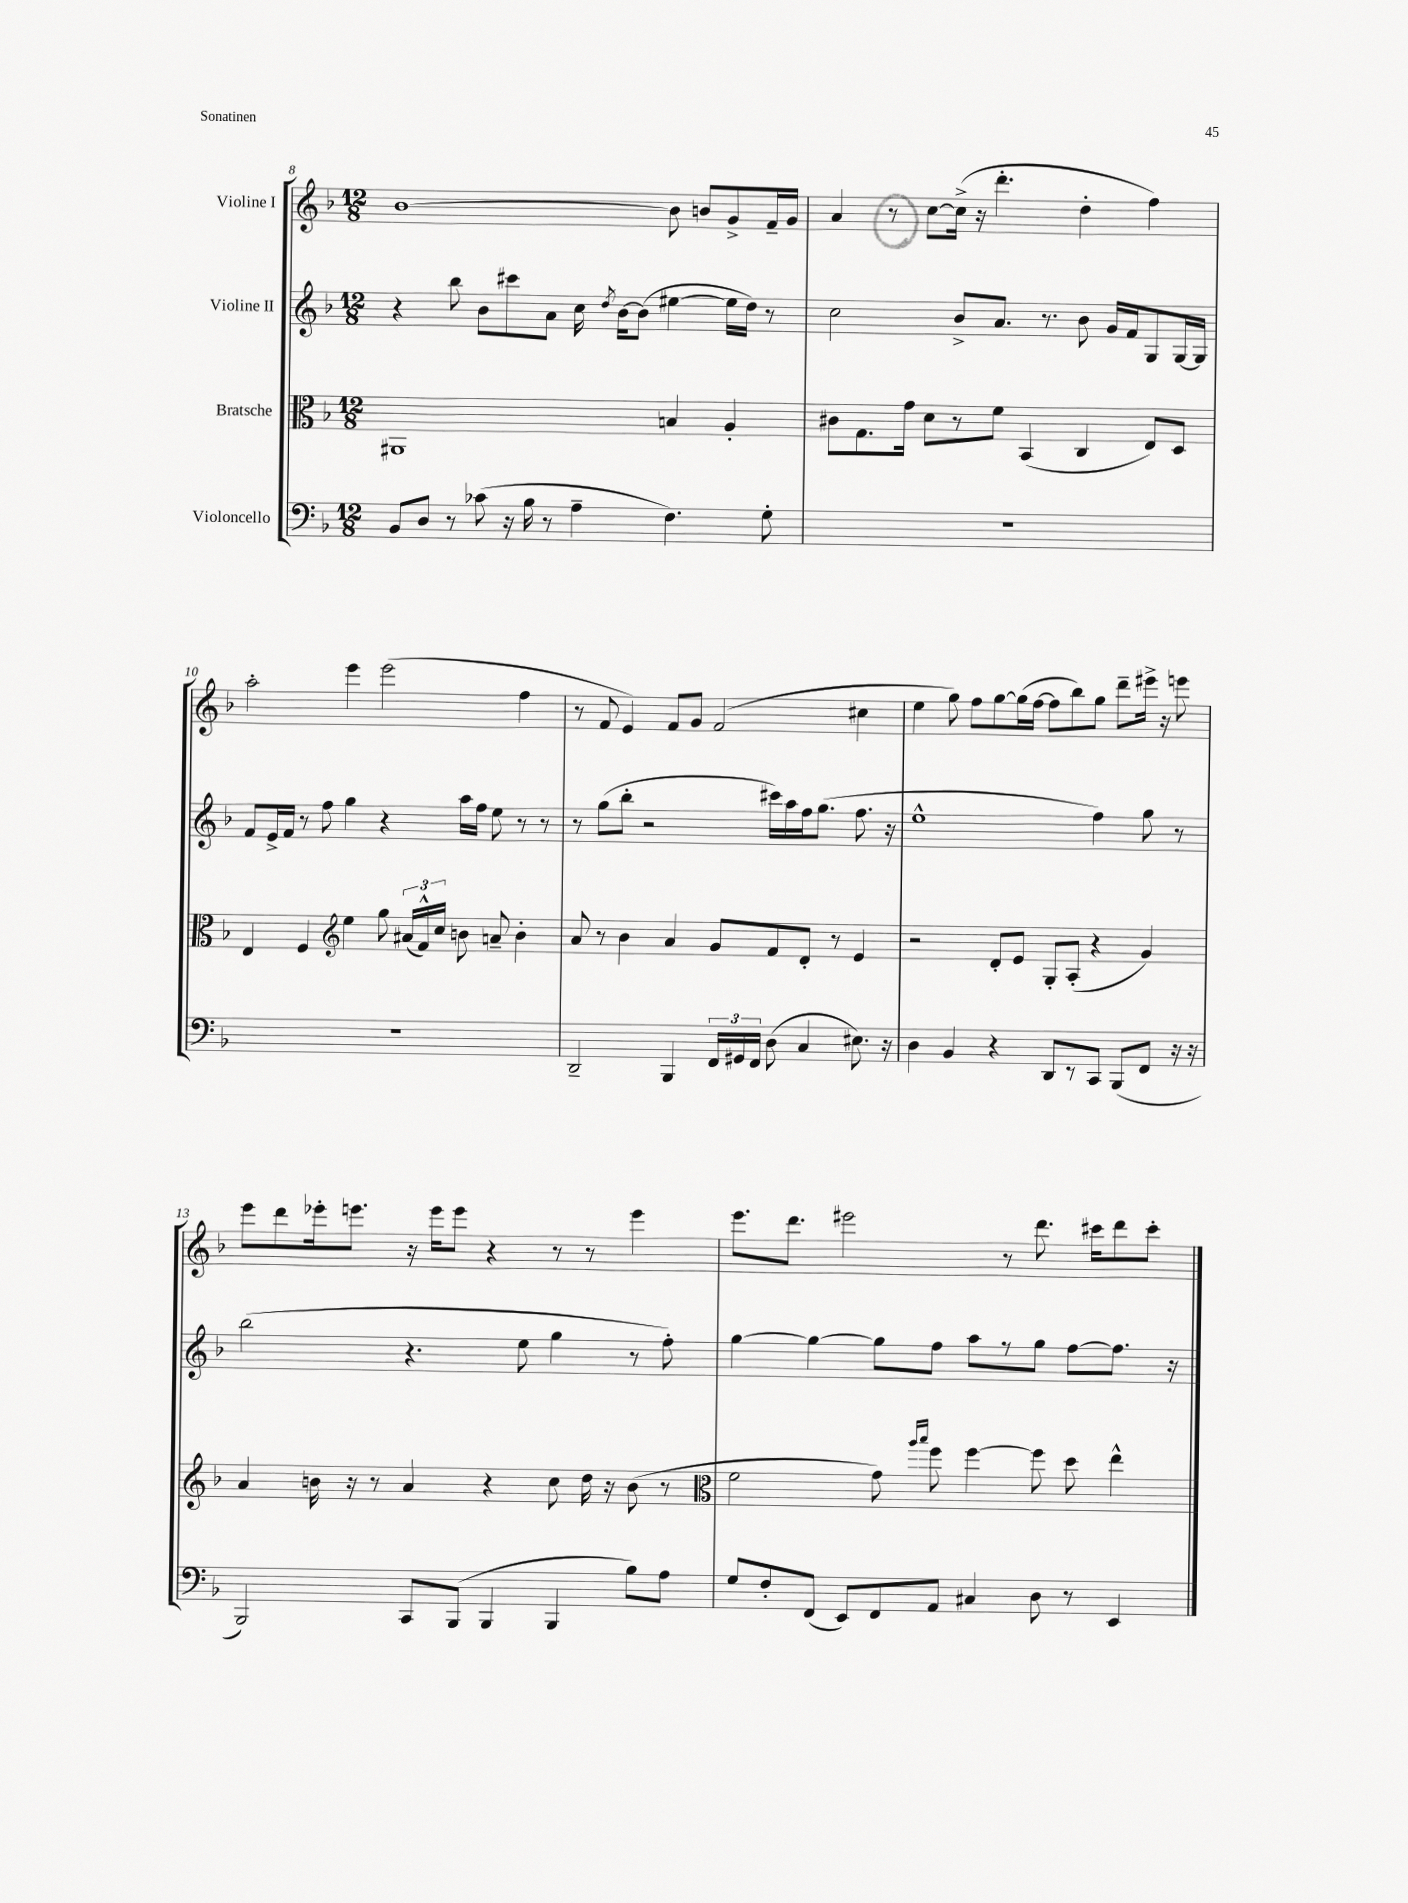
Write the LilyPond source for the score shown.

<<
\new StaffGroup <<
\new Staff = "s0" \with { instrumentName = "Violine I" } {
    \clef treble \key f \major \numericTimeSignature \time 12/8
    \autoBeamOff bes'1~ bes'8 b'8[ g'8-> f'16-- g'16] |
    a'4 r8 c''8[~ c''16]->( r16 d'''4.-. d''4-. f''4) |
    a''2-. e'''4 e'''2( f''4 |
    r8 f'8 e'4) f'8[ g'8] f'2( cis''4 |
    e''4 g''8) f''8[ g''8~ g''16( f''16]~ f''8[ bes''8) g''8] d'''8[-- eis'''16]-> r16 e'''8 |
    e'''8[ d'''8 ees'''16-. e'''8.] r16 e'''16[ e'''8] r4 r8 r8 e'''4 |
    e'''8.[ d'''8.] eis'''2 r8 d'''8. cis'''16[ d'''8 cis'''8]-. \bar "|." |
}
\new Staff = "s1" \with { instrumentName = "Violine II" } {
    \clef treble \key f \major \numericTimeSignature \time 12/8
    \autoBeamOff r4 bes''8 bes'8[ cis'''8 a'8] c''16 \acciaccatura { d''8 } bes'16[~ bes'8]( eis''4~ eis''16[ d''16]) r8 |
    c''2 bes'8[-> a'8.] r8. bes'8 g'16[ f'16 g8 g16~ g16] |
    f'8[ e'16-> f'16] r8 f''8 g''4 r4 a''16[ f''16] e''8 r8 r8 |
    r8 g''8[( bes''8]-. r2 cis'''16[) a''16 f''16 g''8.]( f''8. r16 |
    e''1-^ f''4) g''8 r8 |
    bes''2( r4. e''8 g''4 r8 f''8-.) |
    g''4~ g''4~ g''8[ f''8] a''8[ r8 g''8] f''8[~ f''8.] r16 \bar "|." |
}
\new Staff = "s2" \with { instrumentName = "Bratsche" } {
    \clef alto \key f \major \numericTimeSignature \time 12/8
    \autoBeamOff ais,1 b4 a4-. |
    cis'8[ g8. g'16] d'8[ r8 f'8] bes,4( c4 e8[) d8] |
    e4 f4 \clef treble e''4 g''8 \tuplet 3/2 { ais'16[( f'16-^) c''16] } b'8 a'8-- b'4-. |
    a'8 r8 bes'4 a'4 g'8[ f'8 d'8]-. r8 e'4 |
    r2 d'8[-. e'8] g8[-. a8]-.( r4 g'4) |
    a'4 b'16 r16 r8 a'4 r4 c''8 d''16 r16 b'8( r8 |
    \clef alto f'2 g'8) \grace { a''16[ bes''16] } f''8 f''4~ f''8 d''8 e''4-^ \bar "|." |
}
\new Staff = "s3" \with { instrumentName = "Violoncello" } {
    \clef bass \key f \major \numericTimeSignature \time 12/8
    \autoBeamOff bes,8[ d8] r8 ces'8( r16 bes16 r8 a4-- f4.) g8-. |
    R1. |
    R1. |
    d,2-- bes,,4 \tuplet 3/2 { f,16[ gis,16 f,16] } d8( c4 eis8.) r16 |
    d4 bes,4 r4 d,8[ r8 c,8] bes,,8[( f,8] r16 r16 |
    bes,,2) c,8[ bes,,8]( bes,,4 bes,,4 bes8[) a8] |
    g8[ f8-. f,8]( e,8[) f,8 a,8] cis4 d8 r8 e,4 \bar "|." |
}
>>
>>
\layout { \context { \Score currentBarNumber = #8 } }
